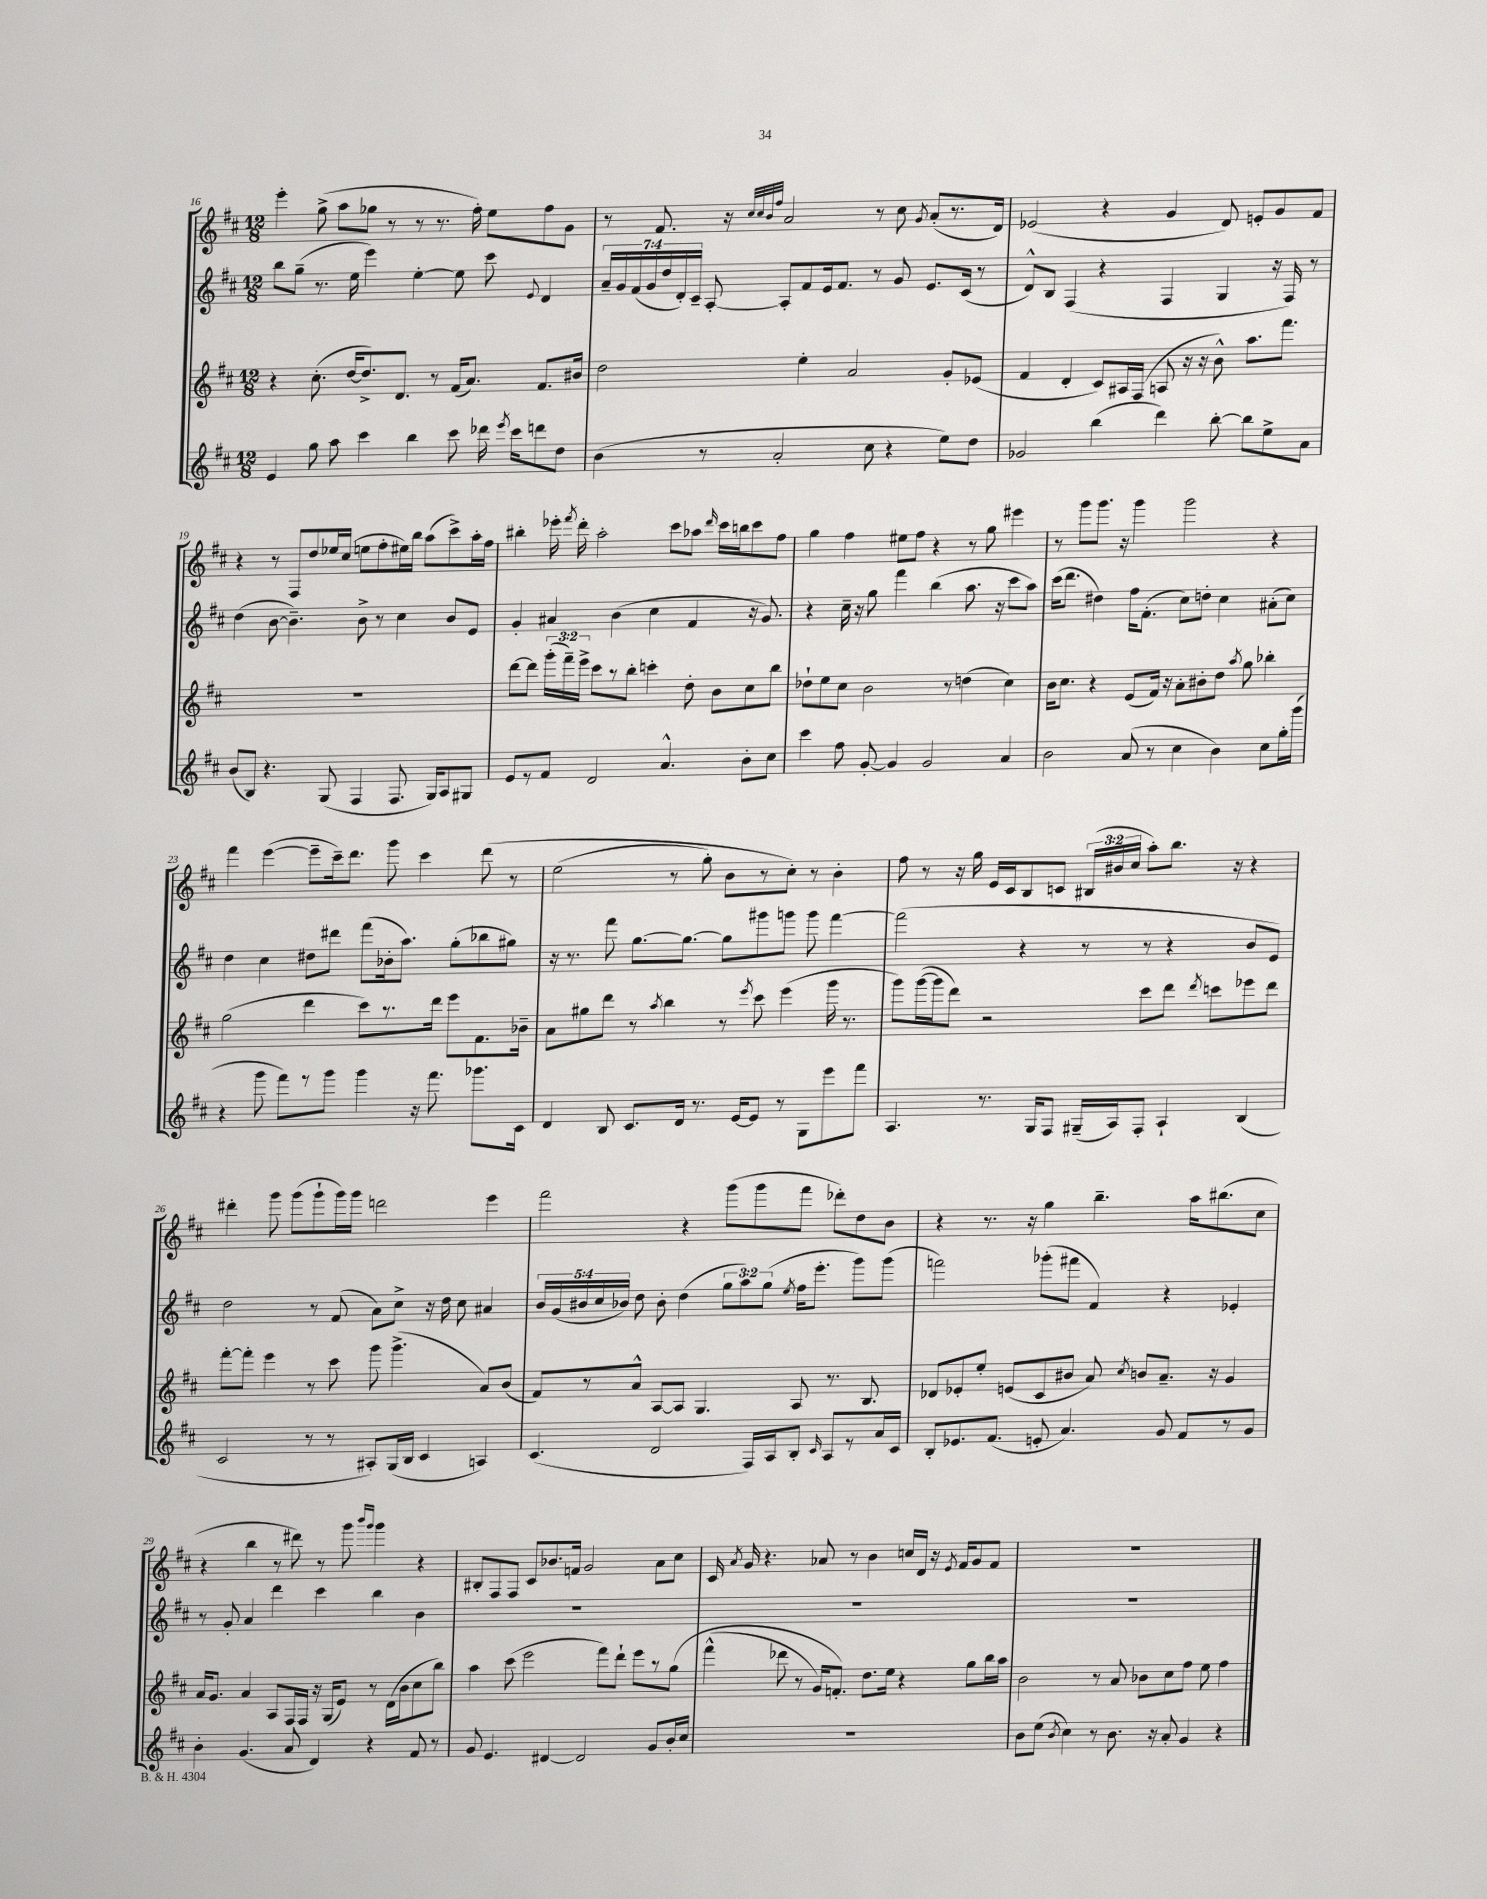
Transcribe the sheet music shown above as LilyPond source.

<<
\new StaffGroup <<
\new Staff = "s0" {
    \clef treble \key d \major \numericTimeSignature \time 12/8 \override Staff.TupletNumber.text = #tuplet-number::calc-fraction-text
    \autoBeamOff e'''4-. g''8->( a''8[ ges''8] r8 r8 r8. fis''16-.) e''8[ fis''8 g'8] |
    r8 fis'8. r16 \grace { cis''32[ cis''32 b'32 fis''32] } a'2 r8 cis''8 \acciaccatura { g'8 } a'8[-.( r8. d'16]) |
    ees'2( r4 g'4 d'8) e'8[-. g'8 fis'8] |
    r4 r8 fis8[ d''8 ees''16 cis''16]( e''8[ fis''8-. eis''16) b''16] a''8[( cis'''8->) a''16-. fis''16] |
    bis''4-. ees'''16-. \acciaccatura { fis'''8 } d'''16-. a''2-. cis'''8[ aes''8] \grace { d'''16 } cis'''16[ b''16 cis'''8 fis''8] |
    g''4 fis''4 eis''8[ fis''8] r4 r8 g''8 eis'''4 |
    r8 g'''8[ g'''8.] r16 g'''4 g'''2 r4 |
    fis'''4 e'''4~( e'''8[-- cis'''16--) d'''8.] g'''8 cis'''4 d'''8\( r8 |
    e''2( r8 g''8-.) b'8[ r8 cis''8]-.\) r8 b'4-. |
    fis''8 r8 r16 g''16 e'16[ cis'16 b8 c'8] \tuplet 3/2 { bis16[( bis'16 cis''16] } a''8[-.) b''8.] r16 r4 |
    dis'''4-. g'''8 g'''8[( g'''8-! g'''16) g'''16] d'''2 e'''4 |
    fis'''2 r4 g'''8[( g'''8 fis'''8] des'''8[-.) d''8 b'8] |
    r4 r8. r16 g''4 b''4.-- a''16[ bis''8.( cis''8] |
    r4 b''4 r8 dis'''8) r8 g'''8 \grace { b'''16[ g'''16] } g'''4 r4 |
    bis8[-. fis8 fis8] cis'8[ bes'8. f'16] g'2 a'8[ cis''8] |
    cis'16 \acciaccatura { a'8 } g'16 r4. aes'8 r8 b'4 c''16[ d'16] r16 \acciaccatura { e'8 } fis'16[ g'8 fis'8] |
    R1. \bar "|." |
}
\new Staff = "s1" {
    \clef treble \key d \major \numericTimeSignature \time 12/8 \override Staff.TupletNumber.text = #tuplet-number::calc-fraction-text
    \autoBeamOff b''8[ g''8]--( r8. e''16 e'''4) e''4~-. e''8 cis'''8 \appoggiatura { e'8 } d'4 |
    \tuplet 7/4 { a'16[-- g'16 fis'16( g'16 d''16 d'16-.) cis'16]-- } a8~-. a8[-. fis'8 e'16 fis'8.] r8 g'8 e'8.[ cis'16]( r8 |
    d'8[-^) b8] fis4( r4 fis4 g4 r16 fis16) r8 |
    d''4( b'8~ b'4.--) b'8-> r8 cis''4 b'8[ e'8] |
    g'4-. ais'4 b'4( cis''4 fis'4 r16 g'8.) |
    r4 cis''16-- r16 g''8 fis'''4 b''4( a''8. r16 cis'''8[ a''8]) |
    cis'''16[( d'''8.] dis''4) fis''16[ fis'8.]-.( cis''8[) d''8]-. cis''4 ais'8[-.( cis''8]) |
    d''4 cis''4 dis''8[ dis'''8] fis'''8[( bes'16-. a''8.]) g''8[-.( bes''8 gis''8]) |
    r16 r8. fis'''8 g''8.[~ g''8.]~ g''8[ gis'''8 g'''8] g'''8 fis'''4~ |
    fis'''2( r4 r8 r8 r4 b'8[ e'8]) |
    d''2 r8 fis'8( a'8[) cis''8]-> r16 d''16 cis''8 ais'4 |
    \tuplet 5/4 { b'16[ g'16( bis'16 cis''16 bes'16]) } d''8 bes'8-. d''4( \tuplet 3/2 { g''8[ a''8) g''8]( } \acciaccatura { e''8 } fis''16[ e'''8.]-. g'''8[) g'''8]( |
    f'''2) ges'''8[-.( fis'''8] fis'4) r4 ees'4-. |
    r8 g'8-. a'4 d'''4 cis'''4 b''4 b'4 |
    R1. |
    R1. |
    R1. \bar "|." |
}
\new Staff = "s2" {
    \clef treble \key d \major \numericTimeSignature \time 12/8 \override Staff.TupletNumber.text = #tuplet-number::calc-fraction-text
    \autoBeamOff r4 cis''8.-.( d''16[~ d''8.->) d'8.] r8 fis'16[( a'8.]) fis'8.[ bis'16] |
    d''2 e''4-. a'2 g'8[-. ees'8]( |
    fis'4 d'4-. cis'8[) ais16 fis16]( a8 r16 r16 b'8-^) a''8.[ fis'''8.] |
    R1. |
    d'''8[~ d'''8] \tuplet 3/2 { g'''16[-.( fis'''16--) e'''16]-> } cis'''8[ r8 b''8]-. c'''4-. d''8-. b'8[ cis''8 b''8] |
    des''8[-! e''8 cis''8] b'2 r8 d''4( cis''4) |
    b'16[ cis''8.] r4 e'8[( fis'16]) r16 a'8[-. bis'8-. d''8] \acciaccatura { a''8 } g''8 bes''4-. |
    g''2( d'''4 cis'''8[) r8. d'''16] e'''8[ fis'8. bes'16]-- |
    a'8[ gis''8 d'''8] r8 \acciaccatura { a''8 } b''4 r8 \acciaccatura { e'''8 } cis'''8 e'''4( g'''16 r8. |
    g'''8[) g'''16~( g'''16 d'''8]) r2 cis'''8[ d'''8] \acciaccatura { d'''8 } c'''8[ ees'''8 d'''8] |
    fis'''8[~-. fis'''8]-. e'''4 r8 cis'''8 g'''8 g'''4.->( a'8[) b'8]( |
    fis'8[) r8 a'8]-^ a8[~ a8] g4. a8 r8. b8. |
    des'8[ ees'8-. e''8]-. e'8[( cis'8 bis'8] a'8) \acciaccatura { cis''8 } b'8[ a'8.]-- r16 g'4 |
    a'16[ g'8.] a'4 a8[ fis16 fis16] r16 g16[( e'8]) r8 d'16[( b'16 cis''8 b''8]) |
    a''4 cis'''8( e'''2 fis'''8[) d'''8]-! e'''8[ r8 g''8]\( |
    fis'''4-^( des'''8 r8 g'16[) f'8.]-.\) d''8.[ e''16] r4 g''8[ b''16 a''16] |
    b'2 r8 a'8 bes'8[ cis''8 fis''8] e''8 fis''4 \bar "|." |
}
\new Staff = "s3" {
    \clef treble \key d \major \numericTimeSignature \time 12/8
    \autoBeamOff e'4 g''8 a''8 cis'''4 b''4 cis'''8 des'''16 \acciaccatura { e'''8 } cis'''16[ d'''8 d''8] |
    b'4( r8 a'2-. cis''8 r4 e''8[) d''8] |
    ges'2 b''4( d'''4) b''8~-. b''8[ e''8-> a'8] |
    b'8[( b8]) r4. g8( fis4 fis8. g16[) a8 gis8] |
    e'8[ r8 fis'8] d'2 a'4.-^ b'8[-. cis''8] |
    cis'''4 fis''8 g'8~-. g'4 g'2 a'4 |
    b'2 a'8( r8 cis''4 b'4) cis''8[ g''16-. g'''16]( |
    r4 g'''8 fis'''8[) r8 g'''8] g'''4 r16 fis'''8. ges'''8.[ cis'16] |
    d'4 b8 cis'8.[ d'16] r8. e'16[~ e'8] r8 g8[ e'''8 fis'''8] |
    a4. r8. g16[ fis8] gis16[--( a16) fis8]-. a4-! b4( |
    cis'2 r8 r8 ais8[-.) g16( b16] cis'4 a4) |
    cis'4.( d'2 fis16[) a16 b8]-. \grace { cis'16 } a8[ r8 a'16 cis'16] |
    b8[-. ees'8. fis'8.]( e'8-. a'4.) g'8 fis'8[ r8 g'8] |
    b'4-. g'4.( a'8 d'4) r4 fis'8 r8 |
    g'8 e'4. dis'4~ dis'2 g'8[ b'16-. cis''16] |
    R1. |
    b'8[ e''8]( \acciaccatura { b'8 } cis''4) r8 b'8. r16 a'8-. g'4 r4 \bar "|." |
}
>>
>>
\layout { \context { \Score currentBarNumber = #16 } }
